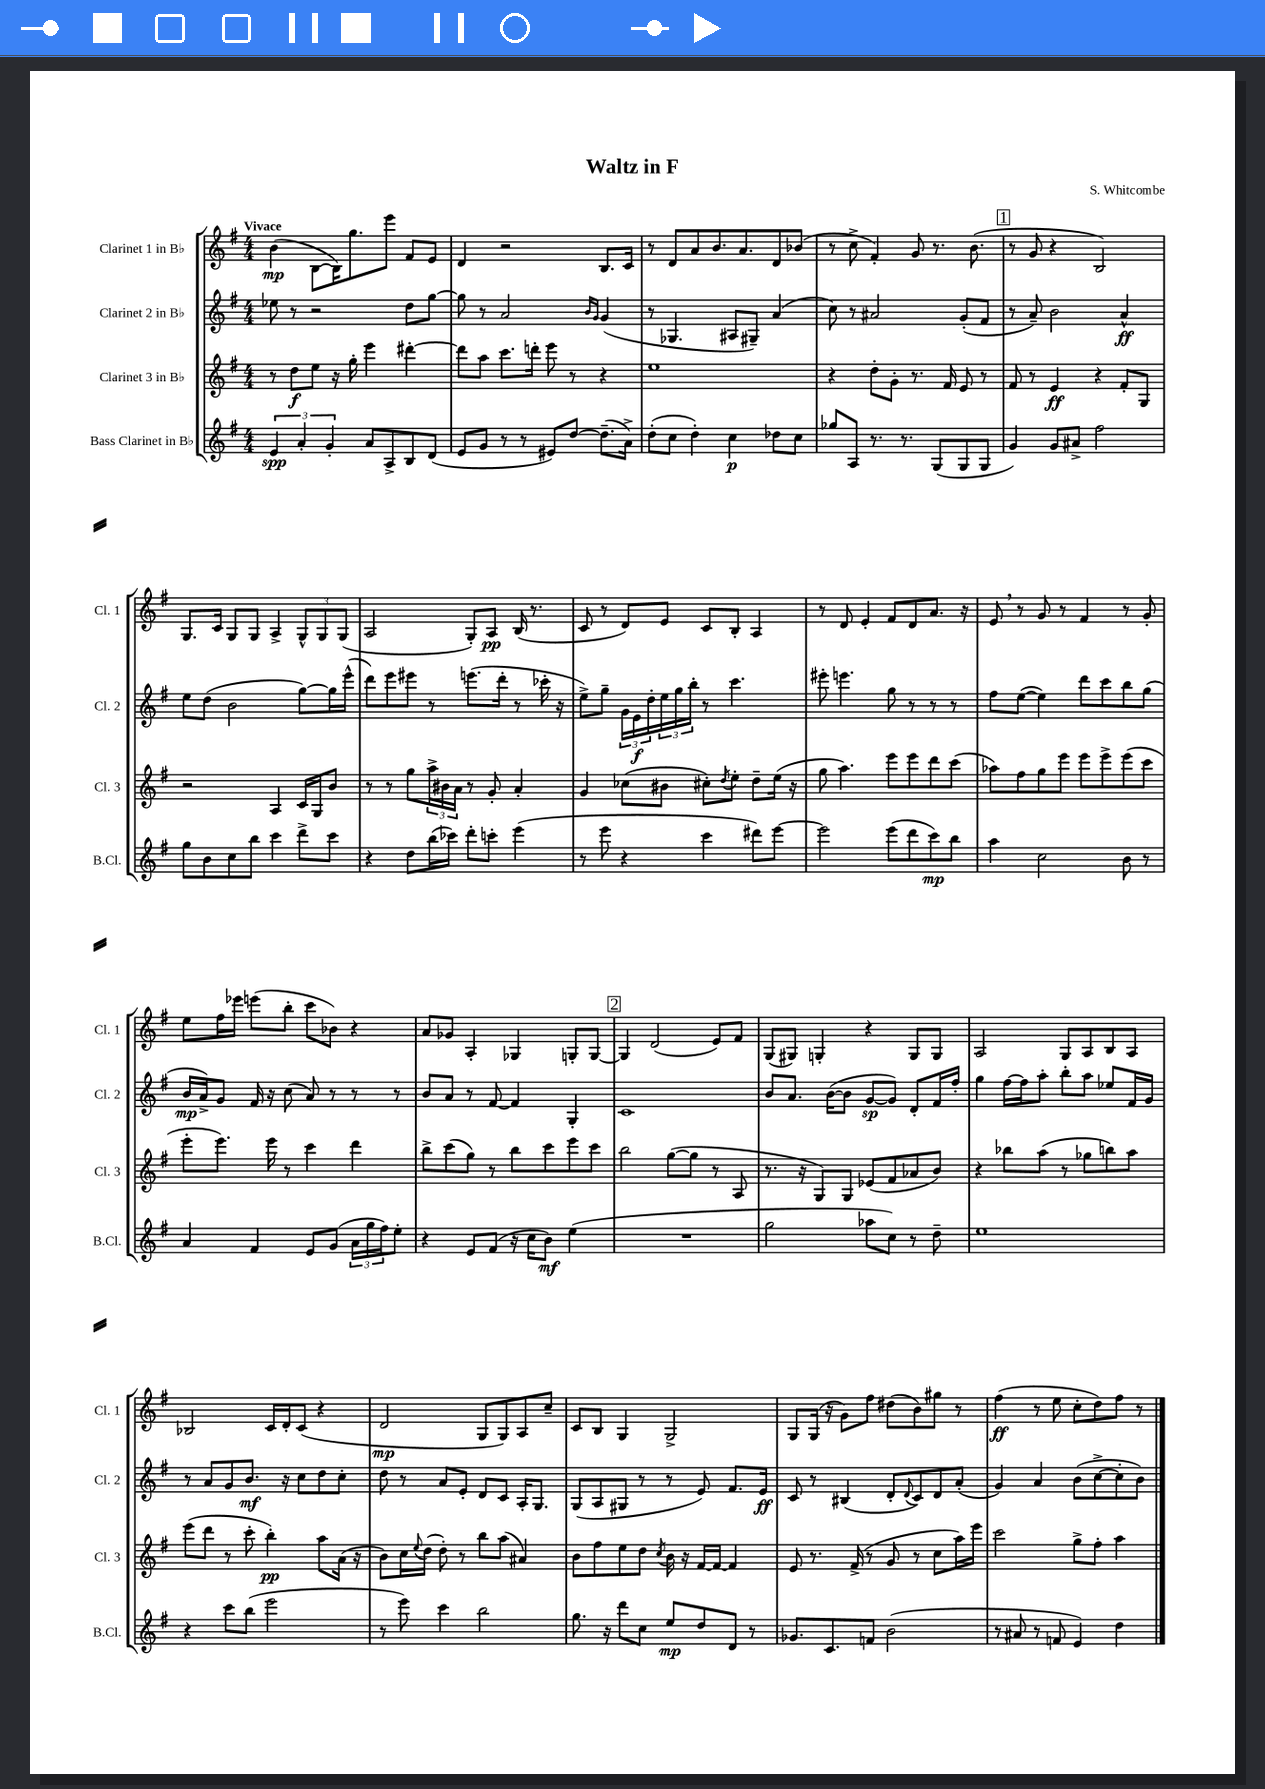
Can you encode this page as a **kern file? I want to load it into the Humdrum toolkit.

**kern	**kern	**kern	**kern
*staff4	*staff3	*staff2	*staff1
*clefG2	*clefG2	*clefG2	*clefG2
*k[f#]	*k[f#]	*k[f#]	*k[f#]
*M4/4	*M4/4	*M4/4	*M4/4
6e	8r	8ee-	(4b
.	8dd	8r	.
6a'	.	.	.
.	8ee	2r	[8B
6g'	.	.	.
.	16r	.	16B])
.	16gg'	.	8.gg
8a	4eee	.	.
8A^	.	.	8eee
8B	[4ddd#'	8dd	8f#
(8d	.	[8gg	8e
=	=	=	=
8e	8ddd#]	8gg]	4d
8g	8aa	8r	.
8r	8.ccc	2a	2r
8r	.	.	.
.	16ddd'	.	.
8e#)	8eee	.	.
[8dd	8r	.	.
.	.	16qqb	.
.	.	16qqg	.
(8.dd~]	4r	(4g	8.B
16a^)	.	.	16c
=	=	=	=
(8dd'	1ee	8r	8r
8cc	.	4.G-	8d
4dd')	.	.	8a
.	.	.	8.b
4cc	.	8A#	.
.	.	.	8.a
.	.	8G#~)	.
8dd-	.	(4a	8d
8cc	.	.	(8b-
=	=	=	=
8gg-	4r	8cc)	8r
8A	.	8r	8cc^
8.r	8dd'	2a#	4f#')
.	8g'	.	.
8.r	.	.	.
.	8.r	.	8g
(8G	.	.	8.r
.	16f#	.	.
8G	8e	(8g'	.
.	.	.	(8.b
8G	8r	8f#	.
=	=	=	=
4g)	8f#	8r	8r
.	8r	8a~)	8g
8g	4e	2b	4r
8a#^	.	.	.
2ff#	4r	.	2B)
.	8f#'	4a^^	.
.	8G	.	.
=	=	=	=
8gg	2r	8ee	8.G
8b	.	(8dd	.
.	.	.	16c
8cc	.	2b	8G
8bb	.	.	8G
4ccc	4A	.	4A^
8ddd^	16c	[8gg)	12G^^
.	16G	.	.
.	.	.	12G
8ccc	8b	16gg]	.
.	.	.	(12G
.	.	(16eee^^	.
=	=	=	=
4r	8r	8ddd)	2A
.	8r	8eee	.
8dd	8gg	8eee#	.
(16bb	24aa^	8r	.
.	24b#	.	.
16ccc-)	.	.	.
.	24a	.	.
8ddd'	8r	(8.eee	8G')
8ccc'	8g'	.	8A
.	.	16ddd'	.
(4eee	4a'	8r	(16B
.	.	.	8.r
.	.	16ccc-'	.
.	.	16r	.
=	=	=	=
8r	4g	8ee^)	8c
8eee	.	8gg~	8r
4r	(8cc-	24g	8d)
.	.	24e	.
.	.	24dd'	.
.	8b#	24ee	8e
.	.	24gg	.
.	.	24bb'	.
4ccc	8cc#')	8r	8c
.	8qdd	.	.
.	8ee'	4.ccc	8B'
8ddd#)	8dd~	.	4A
[8eee	(16ee	.	.
.	16r	.	.
=	=	=	=
2eee]	8gg	8eee#'	8r
.	4.aa)	4.eee	8d
.	.	.	4e'
(8eee	8eee	8gg	8f#
8ddd	8eee	8r	8d
8ccc)	8ddd	8r	8.a
8bb	(8ccc	8r	.
.	.	.	16r
=	=	=	=
4aa	8aa-)	8ff#	8e
.	8ff#	([8ee	8r
2cc	8gg	4ee])	8g
.	8eee	.	8r
.	8eee	8ddd	4f#
.	8eee^	8ccc	.
8b	(8eee	8bb	8r
8r	8ccc	(8gg	8g'
=	=	=	=
4a	8eee'	16b	8ee
.	.	16a^)	.
.	8.eee)	8g	16ff#
.	.	.	16eee-
4f#	.	16f#	(8eee
.	16eee	16r	.
.	8r	(8cc	8bb'
8e	4ccc	8a)	8ccc
(8g	.	8r	8b-)
24a	4ddd	8r	4r
24gg	.	.	.
24ff#)	.	.	.
8ee'	.	8r	.
=	=	=	=
4r	8bb^	8b	8a
.	(8ccc	8a	8g-
8e	8gg)	8r	4A'
(8f#	8r	[8f#	.
16r	8bb	4f#]	4G-
16cc	.	.	.
8b)	8ccc	.	.
(4ee	8eee	4G'	8G'
.	8ccc	.	[8G
=	=	=	=
1r	2bb	1c	4G]
.	.	.	(2d
.	([8gg	.	.
.	8gg]	.	.
.	8r	.	8e)
.	8A	.	8f#
=	=	=	=
2gg	8.r	8b	(8G
.	.	8.a	8G#)
.	16r	.	.
.	8G)	.	4G'
.	.	([16b	.
.	8G	8b]	.
8aa-	(8e-	[8g	4r
8cc)	8f#	8g])	.
8r	8a-	8d'	8G
8dd~	8b)	16f#	8G
.	.	16ff#'	.
=	=	=	=
1ee	4r	4gg	2A
.	8bb-	[16ff#	.
.	.	16ff#]	.
.	(8aa	8aa'	.
.	8r	8bb'	8G
.	8gg-	8aa	8A
.	8bb)	8ee-	8B
.	8aa	16f#	8A
.	.	16g	.
=	=	=	=
4r	(8eee	8r	2B-
.	8ddd	8a	.
8ccc	8r	8g	.
(8bb	8ccc'	8.b	.
2eee	4bb')	.	16c
.	.	16r	16d'
.	.	8cc	(8c
.	8aa	8dd	4r
.	(16a	8cc'	.
.	16r	.	.
=	=	=	=
8r	8b)	8dd	2d
8eee)	16cc	8r	.
.	8qqee	.	.
.	(16dd	.	.
4ccc	8dd')	8a	.
.	8r	8e'	.
2bb	8bb	8d	8G
.	(8aa	8c	8G)
.	4a#)	16A'	8A
.	.	8.G	.
.	.	.	8cc~
=	=	=	=
8.gg	8b	(8G	8c
.	8ff#	8A	8B
16r	.	.	.
8ddd	8ee	8G#	4G
8cc	8dd	8r	.
.	8qcc	.	.
8ee	16b	8r	2G^
.	16r	.	.
8dd	[16f#	8e)	.
.	16f#_	.	.
8d	4f#]	8.f#	.
8r	.	.	.
.	.	16e	.
=	=	=	=
8.g-	8e	8c	8G
.	8.r	8r	(16G
8.c	.	.	16r
.	.	(4B#	8g)
.	(16f#^	.	.
8f	8r	.	8ff#
(2b	8g	8d'	(8dd#
.	.	8qqd	.
.	8r	8c)	8b)
.	8cc	8d	8gg#
.	16aa)	(8a'	8r
.	16eee	.	.
=	=	=	=
8r	2ccc	4g)	(4ff#
8a#	.	.	.
8r	.	4a	8r
8f	.	.	8ee
4e)	8gg^	(8b	8cc'
.	8ff#'	[8cc^	8dd)
4dd	4aa	8cc']	8ff#
.	.	8b)	8r
==	==	==	==
*-	*-	*-	*-
